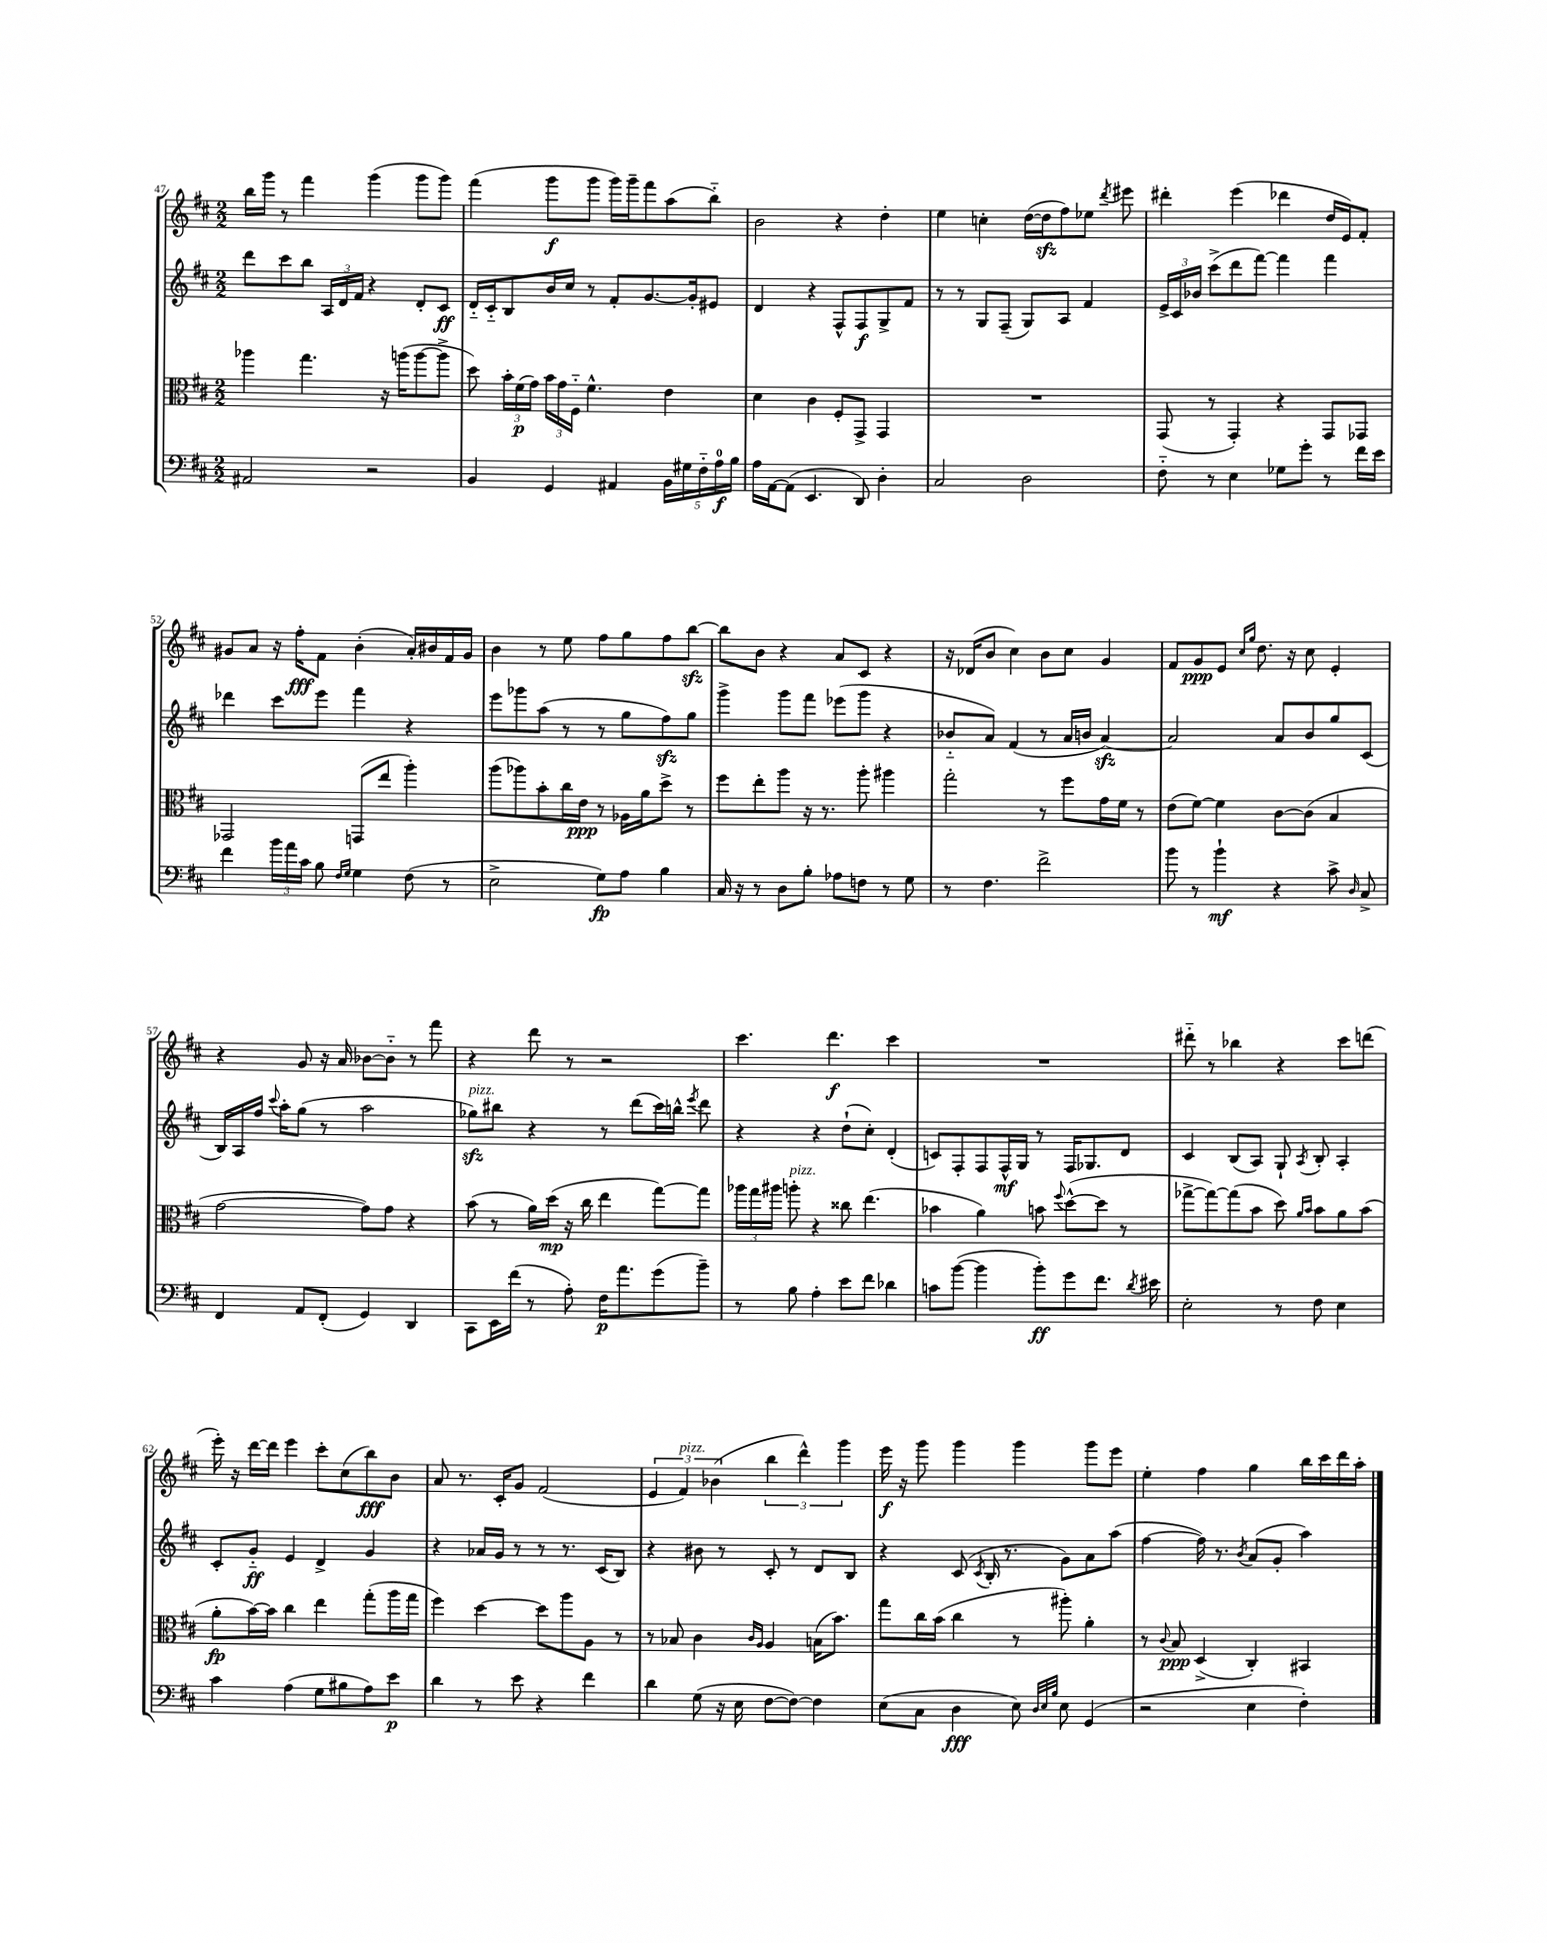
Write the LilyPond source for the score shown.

<<
\new StaffGroup <<
\new Staff = "s0" {
    \clef treble \key d \major \numericTimeSignature \time 2/2
    \autoBeamOff b''16[ g'''16] r8 fis'''4 g'''4( g'''8[ g'''8]) |
    fis'''4( g'''8[\f g'''8] g'''16[) g'''16-- fis'''8 a''8( b''8]-_) |
    b'2 r4 d''4-. |
    e''4 c''4-. d''16[~( d''16\sfz fis''8) ees''8] \acciaccatura { d'''8 } eis'''8 |
    dis'''4-. e'''4( des'''4 d''16[ e'16) fis'8]-. |
    gis'8[ a'8] r16 fis''16[-.\fff fis'8] b'4-.( a'16[-.) bis'16 fis'16 gis'16] |
    b'4 r8 e''8 fis''8[ g''8 fis''8 b''8]~\sfz |
    b''8[ b'8] r4 a'8[ cis'8] r4 |
    r16 des'16[( b'8] cis''4) b'8[ cis''8] g'4 |
    fis'8[ g'8\ppp e'8] \grace { cis''16[ g''16] } d''8. r16 cis''8 e'4-. |
    r4 g'8 r16 a'16 bes'8[~ bes'8]-_ r8 fis'''8 |
    r4 d'''8 r8 r2 |
    cis'''4. d'''4.\f cis'''4 |
    R1 |
    dis'''8-_ r8 bes''4 r4 cis'''8[ d'''8]( |
    e'''16-.) r16 d'''16[~ d'''16] e'''4 cis'''8[-. cis''8( b''8\fff) b'8] |
    a'8 r8. cis'16[-. g'8] fis'2( |
    \tuplet 3/2 { e'4 fis'4^\markup { \italic "pizz." }) bes'4( } \tuplet 3/2 { b''4 d'''4-^) g'''4 } |
    e'''16\f r16 g'''8 g'''4 g'''4 g'''8[ e'''8] |
    e''4-. fis''4 g''4 b''16[ cis'''16 d'''16 a''16]-. \bar "|." |
}
\new Staff = "s1" {
    \clef treble \key d \major \numericTimeSignature \time 2/2
    \autoBeamOff d'''8[ cis'''8 b''8] \tuplet 3/2 { a16[ d'16 fis'16] } r4 d'8[-. cis'8]\ff |
    d'16[-_ cis'16-_ b8 b'16 cis''16] r8 fis'8[-. g'8.~ g'16-. eis'8] |
    d'4 r4 fis8[-^ fis8\f g8-> fis'8] |
    r8 r8 g8[ fis8]--( g8[) a8] fis'4 |
    \tuplet 3/2 { e'16[-> cis'16 bes'16] } cis'''8[->( d'''8 fis'''8]~) fis'''4 fis'''4 |
    des'''4 cis'''8[ e'''8] fis'''4 r4 |
    e'''8[ ges'''8 a''8]( r8 r8 g''8[ fis''8\sfz) g''8] |
    g'''4-> g'''8[ fis'''8] ees'''8[( g'''8] r4 |
    bes'8[-_ a'8]) fis'4( r8 a'16[ b'16] a'4~\sfz) |
    a'2 a'8[ b'8 g''8 cis'8]( |
    b16[) a16 fis''16] \appoggiatura { cis'''8 } a''16[-. g''8]( r8 a''2 |
    ges''8[\sfz^\markup { \italic "pizz." }) bis''8] r4 r8 d'''8[( cis'''16) b''16]-^ \acciaccatura { e'''8 } d'''8 |
    r4 r4 d''8[-!( cis''8]-.) d'4-.( |
    c'8[) fis8-. fis8 fis16-^\mf g16] r8 fis16[ ges8. d'8] |
    cis'4 b8[( a8]) g8-! \acciaccatura { a8 } b8-. a4-. |
    cis'8[-. g'8]-_\ff e'4 d'4-> g'4 |
    r4 aes'16[ g'16] r8 r8 r8. cis'16[( b8]) |
    r4 bis'8 r8 cis'8-. r8 d'8[ b8] |
    r4 cis'8( \acciaccatura { cis'8 } b16-. r8. g'8[) a'8 a''8]( |
    fis''4~ fis''16) r8. \acciaccatura { b'8 } a'8[( g'8]-. a''4) \bar "|." |
}
\new Staff = "s2" {
    \clef alto \key d \major \numericTimeSignature \time 2/2
    \autoBeamOff aes''4 g''4. r16 a''16[( a''8~ a''8]-> |
    d''8) \tuplet 3/2 { b'16[-. fis'16\p( g'16]) } \tuplet 3/2 { b'16[ g'16 fis16]-_ } fis'4.-^ e'4 |
    d'4 cis'4 fis8[-. g,8]-> g,4 |
    R1 |
    g,8( r8 g,4-.) r4 g,8[ ges,8] |
    ges,2 g,8[( e''8] a''4-.) |
    a''8[( aes''8) b'8-. cis''16 e'16]\ppp r8 aes16[ a'16 d''8]-> r8 |
    fis''8[ e''8-. a''8] r16 r8. a''8-. ais''4 |
    g''2-. r8 fis''8[ g'16 fis'16] r8 |
    e'8[( fis'8]~) fis'4 cis'8[~ cis'8]( b4 |
    g'2~ g'8[) g'8] r4 |
    b'8( r8 a'16[) d''16]\mp( r16 cis''16 e''4 g''8[~) g''8] |
    \tuplet 3/2 { aes''16[ g''16 ais''16] } a''8-.^\markup { \italic "pizz." } r4 cisis''8 e''4.( |
    bes'4 a'4) b'8 \appoggiatura { fis''8 } d''8[~-^( d''8] r8 |
    ges''8[~-> ges''8~) ges''8( b'8] d''8) \grace { a'16[ b'16] } b'8[ a'8 b'8]( |
    a'8[-.\fp b'16~) b'16] cis''4 e''4 g''8[-.( a''16 g''16] |
    fis''4) d''4~ d''8[ a''8 a8] r8 |
    r8 bes8 cis'4 \grace { cis'16[ a16] } a4 b16[( b'8.]) |
    g''8[ cis''16 b'16]( cis''4 r8 ais''8-.) a'4-. |
    r8 \appoggiatura { cis'8 } b8\ppp d4->( cis4-.) bis,4 \bar "|." |
}
\new Staff = "s3" {
    \clef bass \key d \major \numericTimeSignature \time 2/2
    \autoBeamOff ais,2 r2 |
    b,4 g,4 ais,4 \tuplet 5/4 { b,16[ gis16 fis16-_ a16-0\f b16] } |
    a16[ a,16~ a,8]( e,4. d,8) d4-. |
    cis2 d2 |
    fis8-_ r8 e4 ges8[ g'8]-. r8 fis'16[ e'16] |
    fis'4 \tuplet 3/2 { b'16[ a'16 cis'16] } b8 \grace { fis16[ g16] } g4 fis8( r8 |
    e2-> g8[\fp) a8] b4 |
    cis16 r16 r8 d8[ b8]-. aes8[ f8] r8 g8 |
    r8 fis4. fis'2-> |
    b'8 r8 b'4-!\mf r4 cis'8-> \grace { d16 } cis8-> |
    fis,4 a,8[ fis,8]-.( g,4) d,4 |
    cis,8[ e,16 fis'16]( r8 a8-.) fis16[\p a'8. g'8( b'8]--) |
    r8 b8 a4-. e'8[ fis'8] des'4 |
    c'8[ b'8]~( b'4 b'8[-.\ff) g'8 fis'8.] \acciaccatura { d'8 } eis'16 |
    e2-. r8 fis8 e4 |
    cis'4 a4( g8[ bis8 a8) e'8]\p |
    d'4 r8 e'8 r4 fis'4 |
    d'4 g8( r16 e16 fis8[~ fis8]~) fis4 |
    e8[( cis8] d4\fff e8) \grace { d32[ e32 b32] } e8 g,4( |
    r2 e4 fis4-.) \bar "|." |
}
>>
>>
\layout { \context { \Score currentBarNumber = #47 } }
